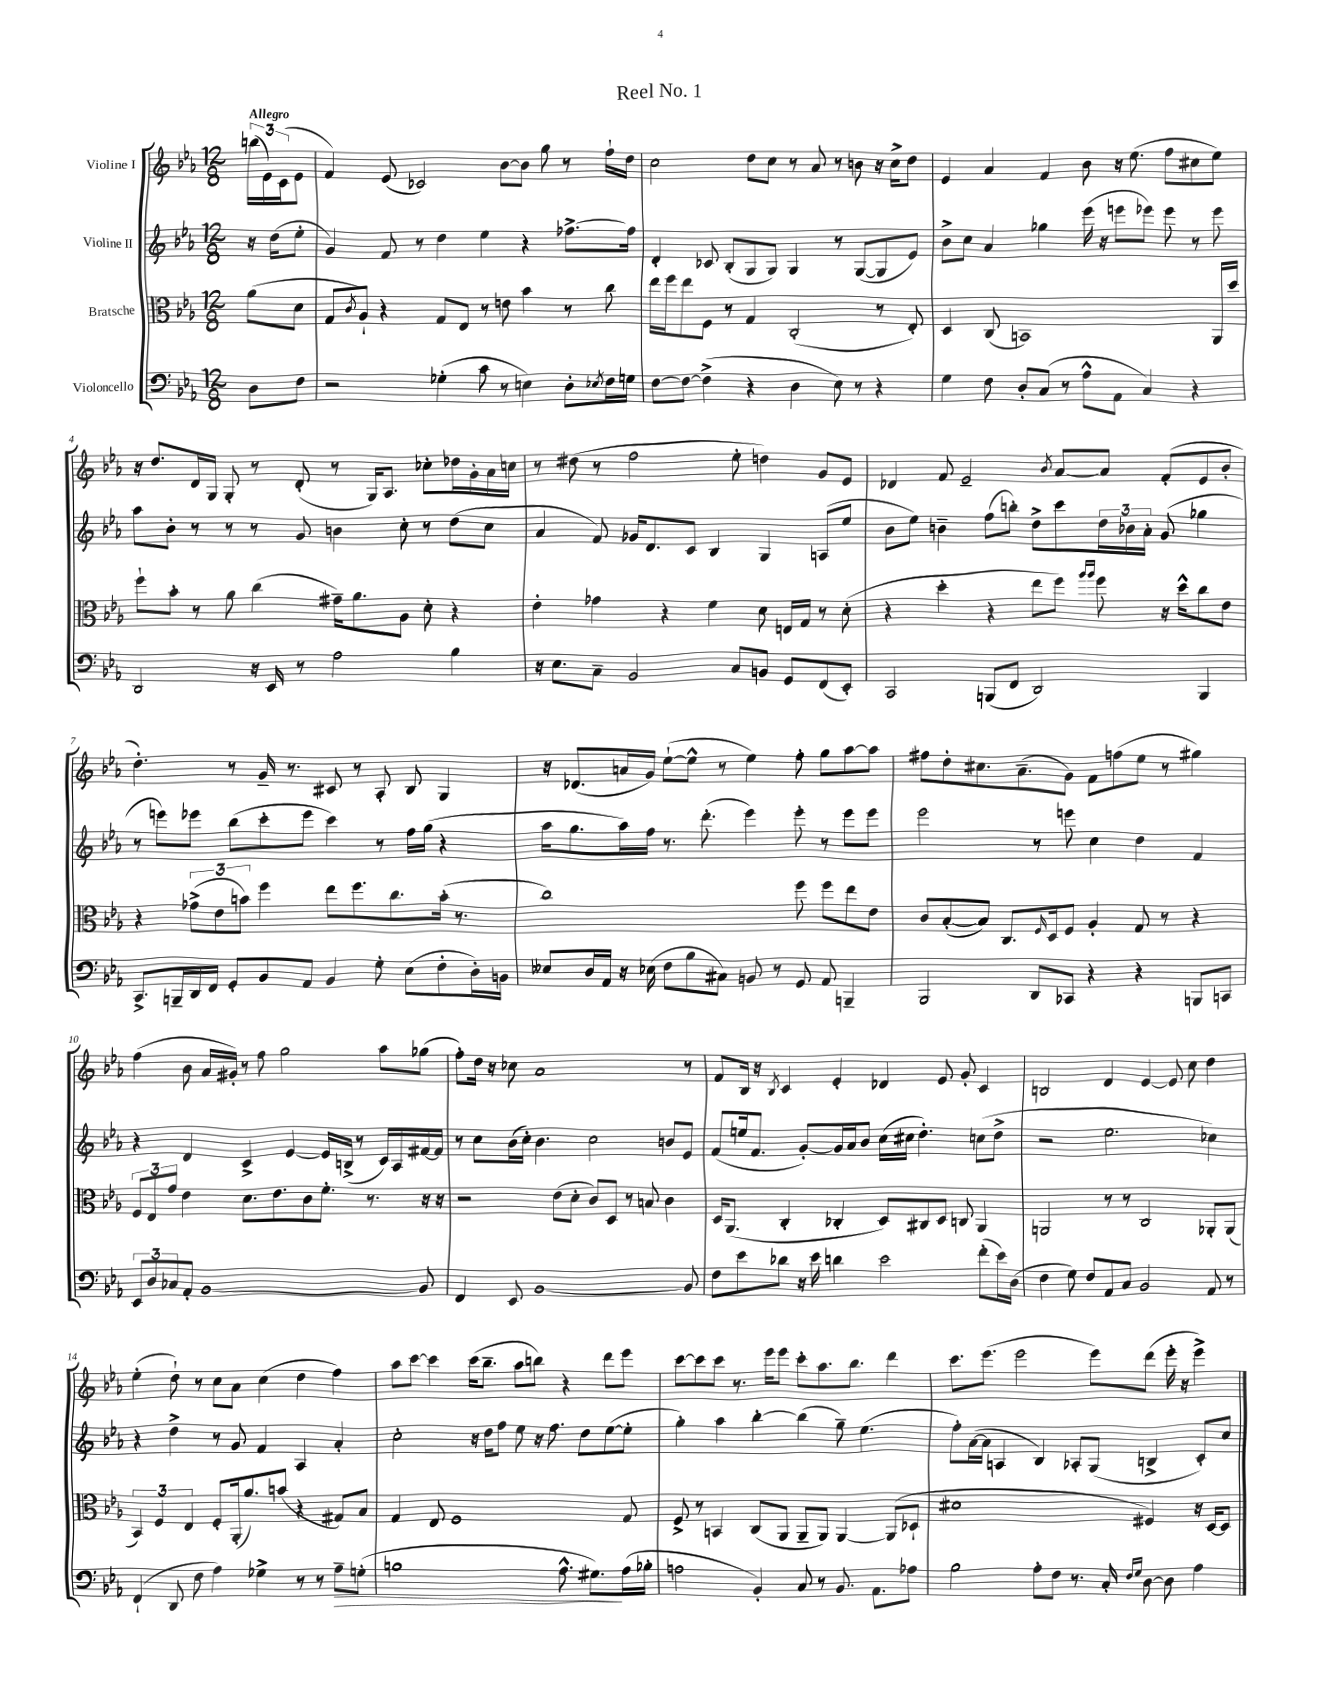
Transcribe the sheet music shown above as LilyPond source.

\header { title = "Reel No. 1" }
<<
\new StaffGroup <<
\new Staff = "s0" \with { instrumentName = "Violine I" } {
    \clef treble \key ees \major \numericTimeSignature \time 12/8 \partial 4 \tempo "Allegro"
    \tuplet 3/2 { b''16( ees'16) c'16( } ees'8 |
    f'4) ees'8( ces'2) bes'8~ bes'8 g''8 r8 f''16-! d''16 |
    c''2 d''8 c''8 r8 aes'8 r8 b'8 r16 c''16-> d''8 |
    ees'4 aes'4 f'4 bes'8 r16 ees''8.( f''8 cis''8 ees''8) |
    r16 d''8. d'16 g16 g8-. r8 d'8-.( r8 g16) aes8. ces''8-. des''16 g'16-. aes'16 c''16 |
    r8 dis''8( r8 f''2 ees''8-. d''4) g'8 ees'8 |
    des'4 f'8 ees'2-- \acciaccatura { bes'8 } aes'8~ aes'8 f'8-.( ees'8 bes'8-. |
    d''4.-.) r8 g'16-- r8. cis'8 r8 aes8-. bes8 g4 |
    r16 des'8.( a'16 g'16) ees''8~-!( ees''8-^ r8 ees''4) f''8-. g''8 aes''8~ aes''8 |
    fis''8 d''8-. cis''8. aes'8.--( g'8) f'8 f''8( ees''8 r8 gis''4) |
    f''4( bes'8 aes'16 gis'16-.) r8 f''8 g''2 aes''8 ges''8( |
    f''8-.) d''16 r16 ces''8 aes'1 r8 |
    f'8 bes16 r16 \acciaccatura { bes8 } c'4 ees'4-. des'4 ees'8 g'8-. c'4 |
    b2 d'4 ees'4~ ees'8 c''8 d''4 |
    ees''4-.( d''8-!) r8 c''8 aes'8 c''4( d''4 f''4) |
    aes''8 c'''8~ c'''4 c'''16( bes''8.-- aes''8 b''8) r4 d'''8 ees'''8 |
    c'''8~ c'''8 c'''8 r8. ees'''16 ees'''8 c'''8-. aes''8. bes''8. d'''4 |
    c'''8. ees'''8.( ees'''2 ees'''8) d'''8( ees'''16-. r16 ees'''4->) \bar "|." |
}
\new Staff = "s1" \with { instrumentName = "Violine II" } {
    \clef treble \key ees \major \numericTimeSignature \time 12/8 \partial 4
    r16 d''16( ees''8-. |
    g'4) f'8 r8 d''4 ees''4 r4 fes''8.~-> fes''16 |
    d'4-. ces'8 bes8-.( g8 g8) g4 r8 g8~( g8 ees'8) |
    bes'8-> c''8 aes'4 ges''4 ees'''16( r16 e'''8 ees'''8) ees'''8 r8 ees'''8 |
    aes''8 bes'8-. r8 r8 r8 g'8 b'4 c''8-. r8 d''8( c''8 |
    aes'4 f'8) ges'16 d'8. c'8 bes4 g4 a8( ees''8 |
    bes'8 ees''8) b'4-- f''8( b''8-.) d''8-> c'''8 \tuplet 3/2 { d''16 bes'16 aes'16-. } g'8( ges''4 |
    r8 e'''8) ees'''8 bes''8( c'''8-. ees'''8 c'''4) r8 f''16 g''16( r4 |
    aes''16 g''8. aes''16) f''16 r8. d'''8.-.( ees'''4) ees'''8-. r8 ees'''8 ees'''8 |
    ees'''2 r8 e'''8 c''4 d''4 f'4 |
    r4 d'4 c'4-> ees'4~ ees'16 b16->( r8 c'16) aes16 fis'16~ fis'16 |
    r8 c''8 bes'16( c''16-.) bes'4. c''2 b'8 ees'8 |
    f'8( e''16 f'8. g'8~-.) g'16 aes'16 bes'8 c''16( cis''16 d''4.-.) c''8( d''8-> |
    r2 ees''2. ces''4) |
    r4 d''4-> r8 g'8 f'4 aes4 aes'4-. |
    c''2-. r16 d''16 f''8 ees''8 r16 f''8. d''8 ees''8~( ees''8-. |
    g''4-.) aes''4 bes''4~-. bes''4( g''8--) ees''4.( |
    f''8-.) aes'16~( aes'16 a4 bes4) aes8-. g8( b4-> c'8-.) c''8 \bar "|." |
}
\new Staff = "s2" \with { instrumentName = "Bratsche" } {
    \clef alto \key ees \major \numericTimeSignature \time 12/8 \partial 4
    aes'8( d'8 |
    g8 \acciaccatura { c'8 } aes8-!) r4 g8 ees8 r8 e'8 bes'4 r8 c''8 |
    ees''16 f''16 ees''8 f8 r8 g4 c2-.( r8 ees8-.) |
    d4 c8( b,1) aes,16 d''16 |
    f''8-! bes'8-. r8 aes'8 c''4( gis'16--) aes'8. aes8 d'8-. r4 |
    ees'4-. ges'4 r4 f'4 d'8 e16 g16 r8 d'8-.( |
    r4 d''4-. r4 ees''8 f''8) \grace { aes''16 aes''16 } f''8 r16 d''16-^ c''8 ees'8 |
    r4 \tuplet 3/2 { ges'8->( ees'8 b'8) } f''4 ees''8 f''8. c''8. b'16-.( r8. |
    c''1) f''8 f''8 ees''8 ees'8 |
    c'8 bes8~-.( bes8) c8. \grace { f16 } d16 f8 aes4-. g8 r8 r4 |
    \tuplet 3/2 { f8 ees8 g'8 } ees'4 d'8. ees'8. c'8 f'8.-. r8. r16 r16 |
    r2 ees'8( d'8-. c'8) d8 r8 b8 c'4 |
    d16 aes,8.( c4-. ces4-. d8) cis8 d8 c8 aes,4 |
    a,2 r8 r8 c2 aes,8-. aes,8( |
    \tuplet 3/2 { bes,4) f4 ees4 } f8-. aes,16-.( aes'8.) b'8( r4 gis8) bes8 |
    g4 ees8 f1 g8 |
    f8-> r8 b,4 c8( aes,8 aes,8-- aes,8) aes,4~ aes,8( des8-! |
    dis'1 fis4) r16 d16~ d8 \bar "|." |
}
\new Staff = "s3" \with { instrumentName = "Violoncello" } {
    \clef bass \key ees \major \numericTimeSignature \time 12/8 \partial 4
    d8 f8 |
    r2 ges4-.( c'8 r8 e4) d8-. \acciaccatura { ees8 } f16 g16 |
    f8~ f8~ f4->( r4 d4 ees8) r8 r4 |
    g4 f8 d8-. c8( r8 aes8-^ aes,8 c4) r4 |
    d,2 r16 ees,16 r8 aes2 bes4 |
    r16 ees8. c8-- bes,2 c8 b,8 g,8 f,8( ees,8-.) |
    c,2 b,,8( f,8 d,2) b,,4 |
    c,8.-> b,,16-- d,16 f,16 g,8-. bes,8 aes,8 bes,4 g8-. ees8( f8-. d16-.) b,16 |
    eeses8 d16 aes,16 r16 ees16( f8 bes8 cis8) b,8 r8 g,8 aes,8 b,,4-- |
    bes,,2 d,8 ces,8 r4 r4 b,,8 c,8 |
    \tuplet 3/2 { ees,8 d8 ces8 } aes,8-. bes,1~ bes,8 |
    f,4 ees,8 bes,1~ bes,8 |
    f8 ees'8 des'8 r16 ees'16 d'4 ees'2 f'8-.( ees'16) d16( |
    f4 g8) f8 aes,8 c8 bes,2 aes,8 r8 |
    f,4-!( d,8 f8 aes4) ges4-> r8 r8 aes8--\> g8-.( |
    b1 aes8.-^ gis8.\!) aes16( bes16-. |
    a2 bes,4-.) c8 r8 bes,8. aes,8. aes8 |
    bes2 aes8-. f8 r8. c16-. \grace { f16 g16 } d8~ d8 aes4 \bar "|." |
}
>>
>>
